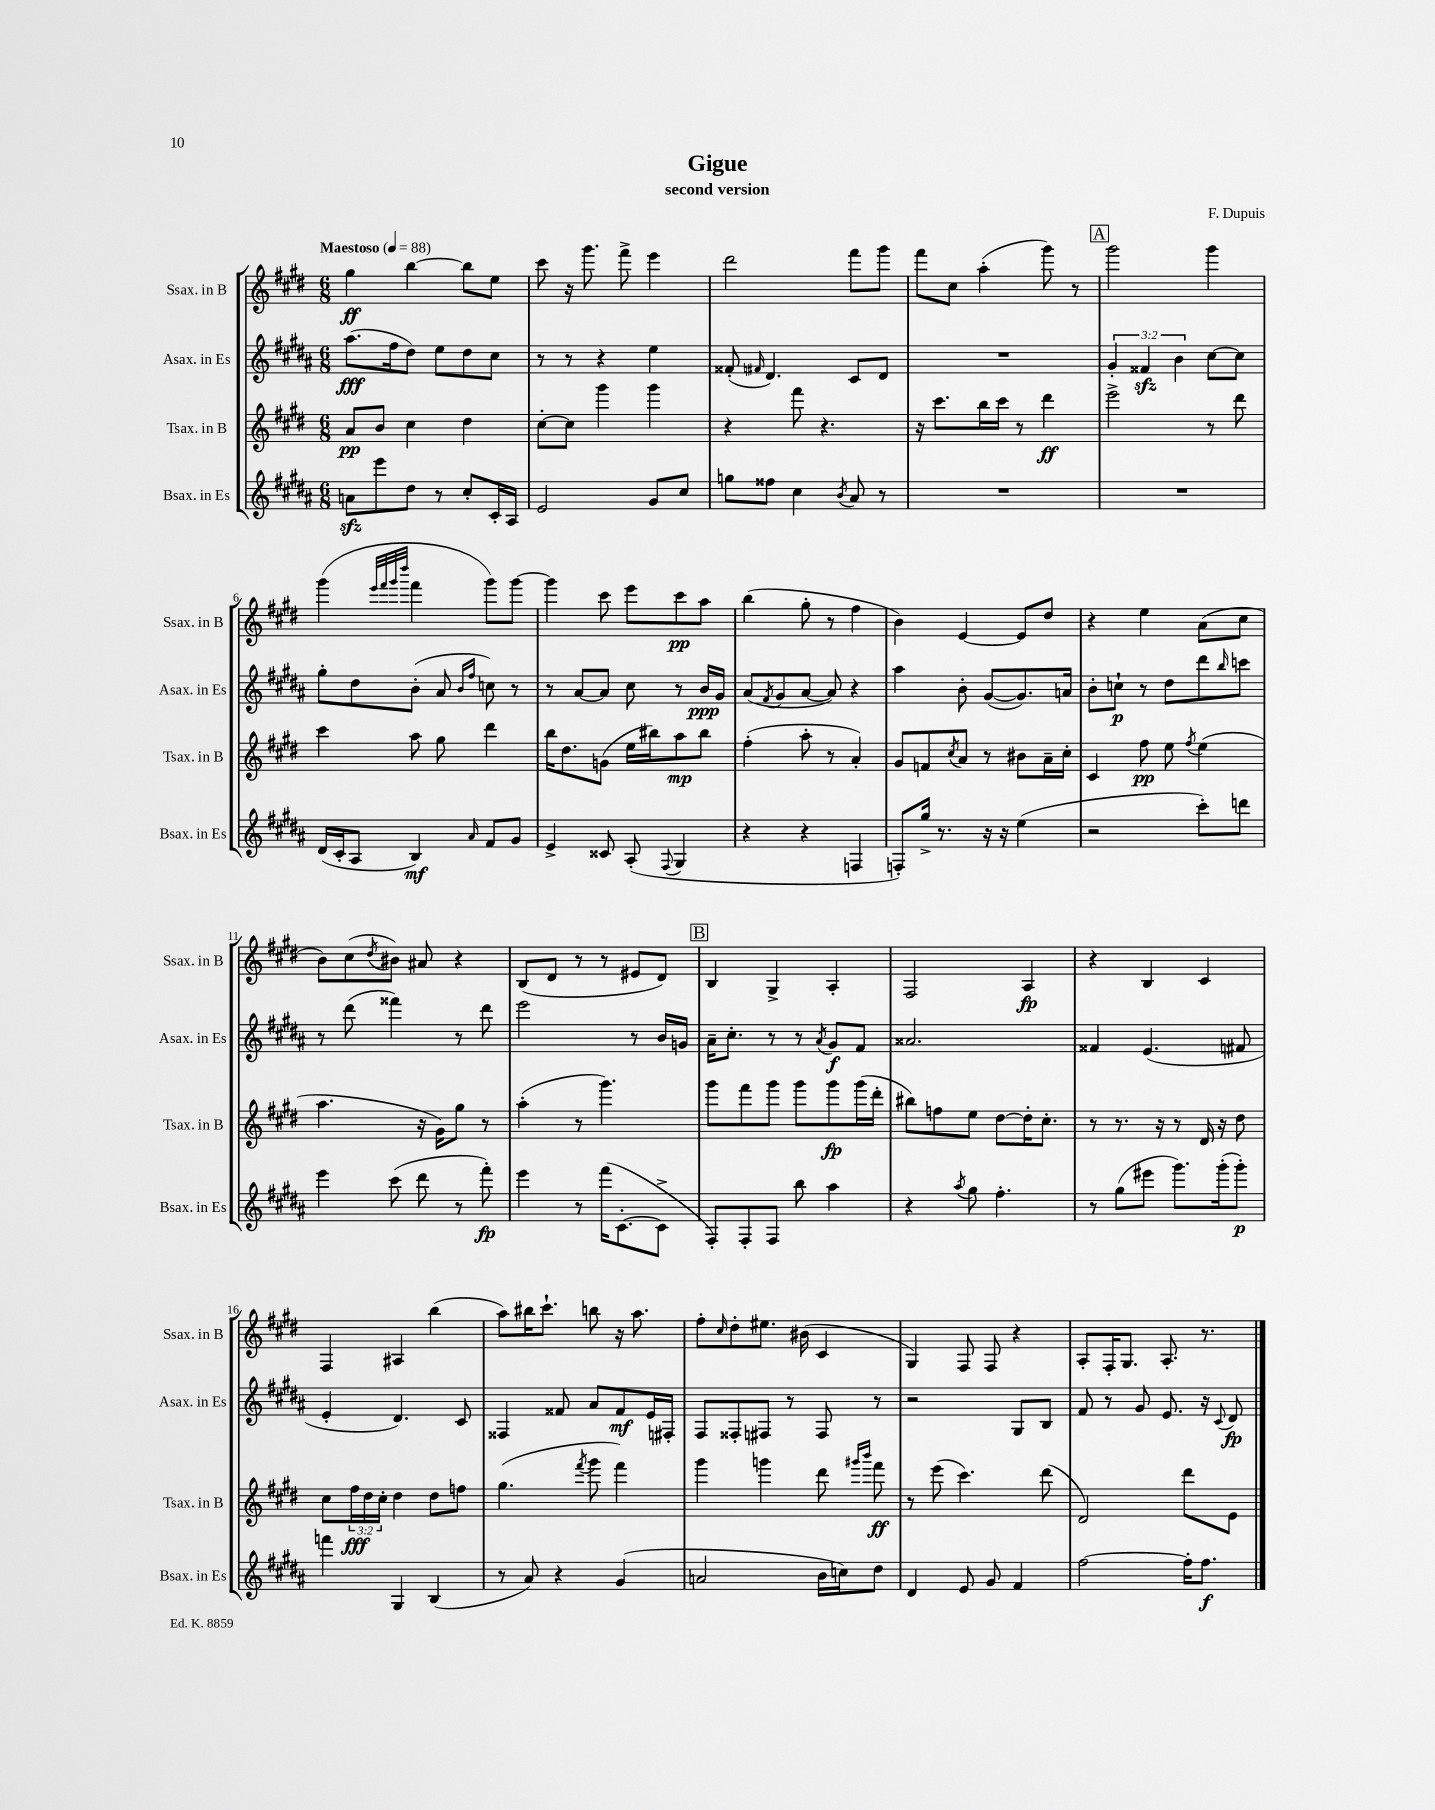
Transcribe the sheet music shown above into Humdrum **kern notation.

**kern	**kern	**kern	**kern
*staff4	*staff3	*staff2	*staff1
*clefG2	*clefG2	*clefG2	*clefG2
*k[f#c#g#d#a#]	*k[f#c#g#d#]	*k[f#c#g#d#a#]	*k[f#c#g#d#]
*M6/8	*M6/8	*M6/8	*M6/8
*MM88	*MM88	*MM88	*MM88
8a	8a	(8.aa#	4gg#
8eee	8b	.	.
.	.	16ff#	.
8dd#	4cc#	8dd#)	[4bb
8r	.	8ee	.
8cc#'	4dd#	8dd#	8bb]
16c#'	.	8cc#	8ee
16A#	.	.	.
=	=	=	=
2e	[8cc#'	8r	8ccc#
.	8cc#]	8r	16r
.	.	.	8.ggg#
.	4ggg#	4r	.
.	.	.	8fff#^
8g#	4ggg#	4ee	4eee
8cc#	.	.	.
=	=	=	=
8gg	4r	(8f##'	2ddd#
.	.	16qqf#	.
8ff##	.	4.d#)	.
4cc#	8fff#	.	.
.	4.r	.	.
8qb	.	.	.
8a#	.	8c#	8fff#
8r	.	8d#	8ggg#
=	=	=	=
2.r	16r	2.r	8fff#
.	8.ccc#	.	.
.	.	.	8cc#
.	16bb	.	(4aa'
.	16ccc#	.	.
.	8r	.	.
.	4ddd#	.	8ggg#)
.	.	.	8r
=	=	=	=
2.r	2eee^	6g#'	2ggg#
.	.	6f##	.
.	.	6b	.
.	8r	[8cc#	4ggg#
.	8ddd#	8cc#]	.
=	=	=	=
(16d#	4ccc#	8gg#'	(4ggg#
16c#'	.	.	.
8A#	.	8dd#	.
.	.	.	32qqeee
.	.	.	32qqfff#
.	.	.	32qqggg#
.	.	.	32qqdddd#
4B)	8aa	(8b'	4fff#
.	8gg#	8a#	.
.	.	16qqb	.
16qqa#	.	16qqff#	.
8f#	4ddd#	8cc)	8ggg#)
8g#	.	8r	[8ggg#
=	=	=	=
4e^	16bb	8r	4ggg#]
.	8.dd#	.	.
.	.	[8a#	.
8c##	(8g	8a#]	8ccc#
(8A#'	16ee	8cc#	8eee
.	16bb#)	.	.
8qqF#	.	.	.
4G#	8aa	8r	8ccc#
.	8bb#	16b	8aa
.	.	16g#	.
=	=	=	=
4r	(4ff#'	(8a#	(4bb
.	.	8qf#	.
.	.	8g#	.
4r	8aa'	[8a#	8gg#'
.	8r	8a#])	8r
4F	4a')	4r	4ff#
=	=	=	=
8F')	8g#	4aa#	4b)
16gg#^	8f	.	.
8.r	.	.	.
.	8qcc#	.	.
.	8a	8b'	[4e
16r	8r	([8g#	.
16r	.	.	.
(4ee	8b#	8.g#])	8e]
.	16a~	.	8dd#
.	16cc#'	16a	.
=	=	=	=
2r	4c#	8b'	4r
.	.	8cc`	.
.	8ff#	8r	4ee
.	8ee	8dd#	.
.	8qff#	.	.
8ccc#')	(4ee	8ddd#	(8a
.	.	16qqbb	.
8ddd	.	8ccc	8cc#
=	=	=	=
4eee	4.aa	8r	8b)
.	.	(8ddd#	(8cc#
.	.	.	8qdd#
(8ccc#	.	4fff##)	8b#)
8ddd#	16r	.	8a#
.	16g#)	.	.
8r	8gg#	8r	4r
8fff#')	8r	8ddd#	.
=	=	=	=
4eee	(4aa'	2eee	(8B
.	.	.	8d#
8r	8r	.	8r
(16fff#	4.ggg#)	.	8r
[8.c#'	.	.	.
.	.	8r	8e#
8c#^]	.	16b	8d#)
.	.	16g	.
=	=	=	=
8F#')	8ggg#	16a#~	4B
.	.	8.cc#'	.
8F#'	8fff#	.	.
8F#	8ggg#	8r	4G#^
8bb	8ggg#	8r	.
.	.	8qa#	.
4aa#	8ggg#	8g#	4A'
.	(16ggg#	8f#	.
.	16ddd#'	.	.
=	=	=	=
4r	8bb#)	2.a##	2F#
.	8ff	.	.
8qaa#	.	.	.
8gg#	8ee	.	.
4.ff#'	[8dd#	.	.
.	16dd#']	.	4A
.	8.cc#'	.	.
=	=	=	=
8r	8r	4f##	4r
(8gg#	8.r	.	.
8eee#	.	(4.e	4B
.	16r	.	.
8.ggg#)	8r	.	.
.	16d#	.	4c#
(16ggg#'	16r	.	.
8ggg#')	8dd#	8f#	.
=	=	=	=
4fff	8cc#	4e'	4F#
.	24ff#	.	.
.	24dd#	.	.
.	24cc#'	.	.
4G#	4dd#	4.d#)	4A#
(4B	8dd#	.	(4bb
.	8ff	8c#	.
=	=	=	=
8r	(4.gg#	4F##	8aa)
8a#)	.	.	16bb#
.	.	.	8.ccc#`
4r	.	8f##	.
.	8qfff#	.	.
.	8ggg#	8a#	8bb
(4g#	4fff#)	8f##	16r
.	.	.	8.aa
.	.	16e	.
.	.	16F#'	.
=	=	=	=
2a	4ggg#	8F#	8ff#'
.	.	.	16qqcc#
.	.	8F##'	8dd#'
.	4ggg	8F#	8.ee#
.	.	8r	.
.	.	.	(16b#
16b	8ddd#	8F#	4c#
16cc)	.	.	.
.	16qqggg#	.	.
.	16qqbbb	.	.
8dd#	8fff#	8r	.
=	=	=	=
4d#	8r	2r	4G#)
.	(8eee	.	.
8e	4.ccc#)	.	8F#
8g#	.	.	8F#
4f#	.	8G#	4r
.	(8ddd#	8B	.
=	=	=	=
[2ff#	2d#)	8f#	8A'
.	.	8r	16F#'
.	.	.	8.G#
.	.	8g#	.
.	.	8.e	8.A'
16ff#']	8ddd#	.	.
8.ff#	.	16r	8.r
.	.	8qqc#	.
.	8e	8d#	.
==	==	==	==
*-	*-	*-	*-
